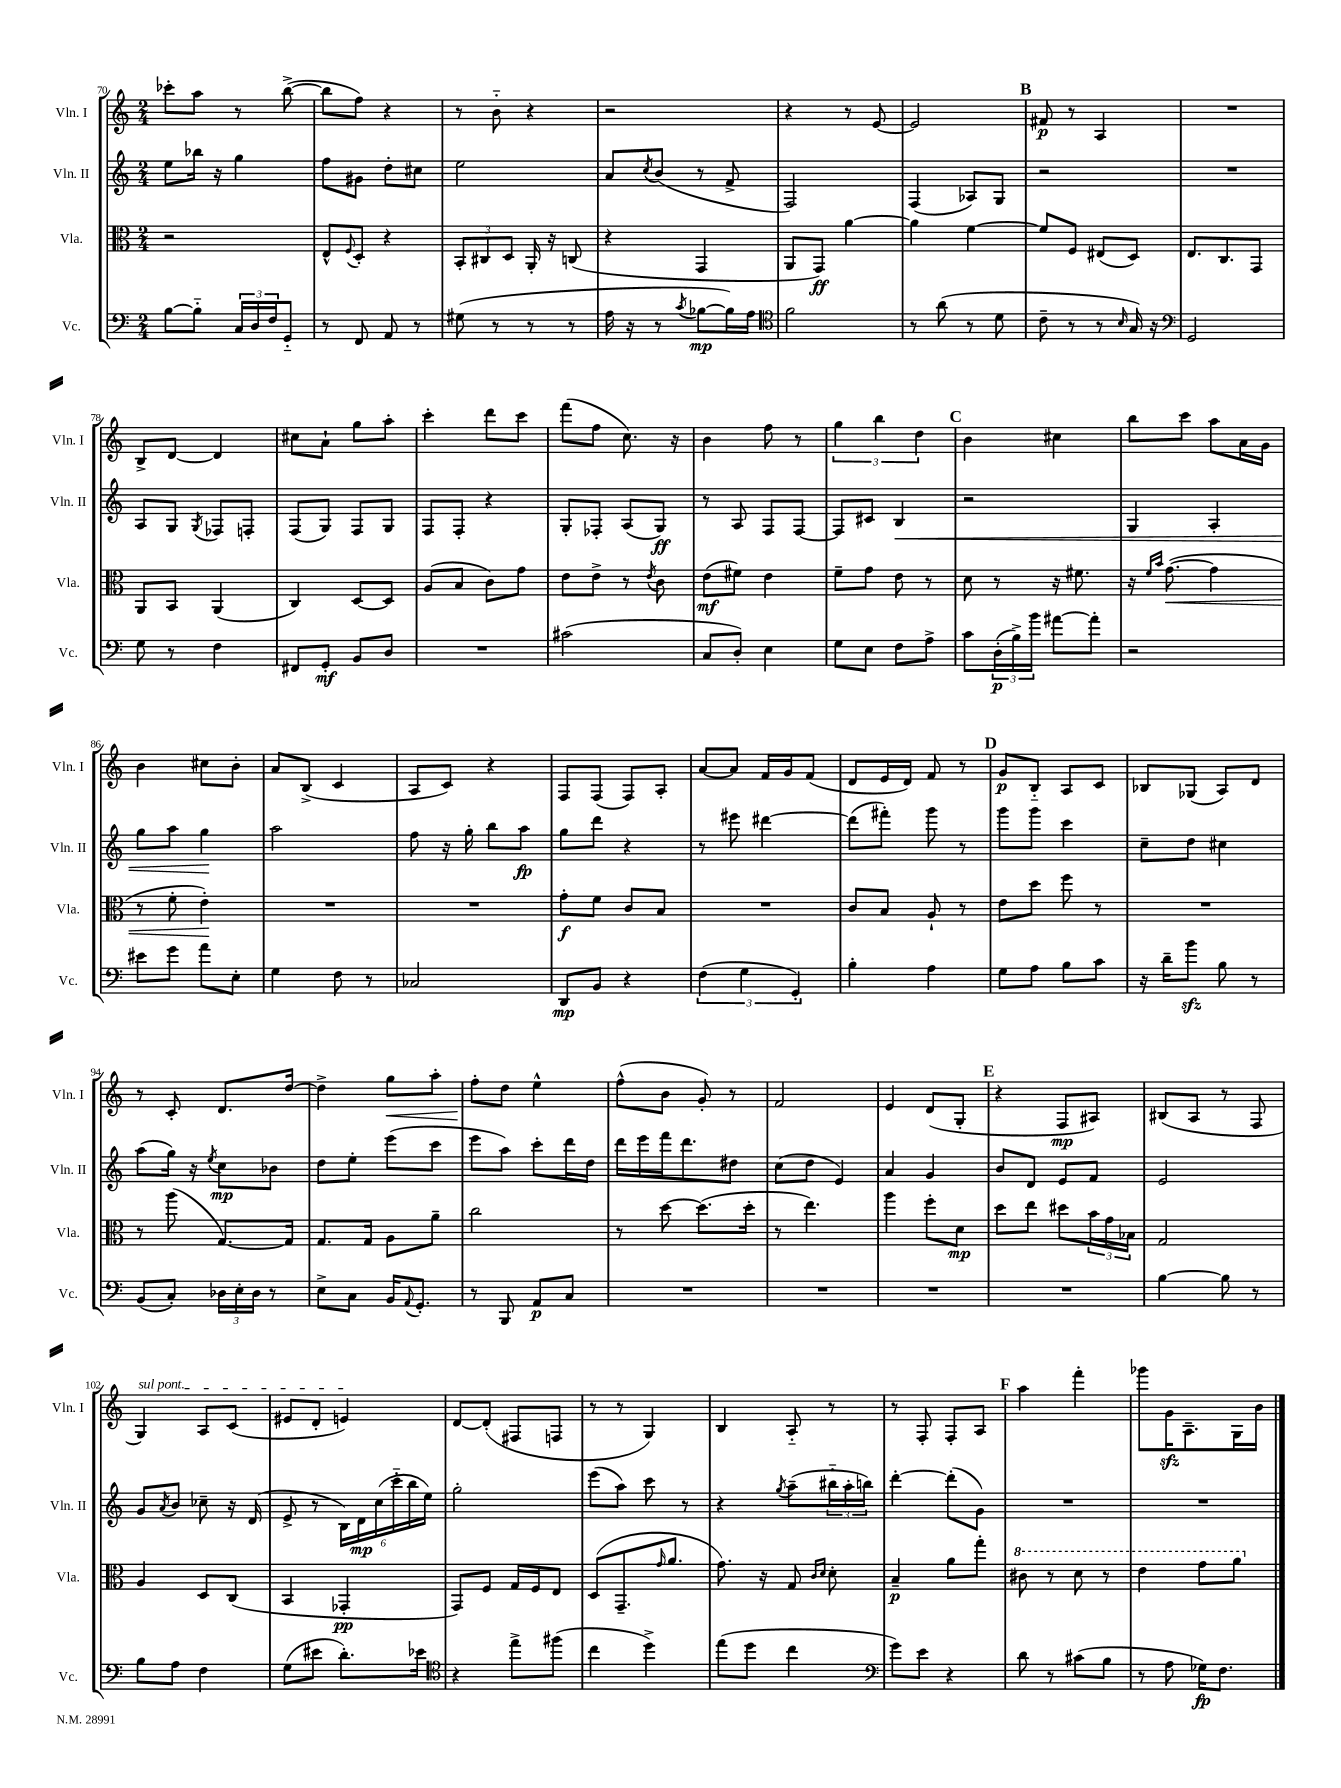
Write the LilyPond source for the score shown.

<<
\new StaffGroup <<
\new Staff = "s0" \with { instrumentName = "Vln. I" shortInstrumentName = "Vln. I" } {
    \clef treble \key c \major \numericTimeSignature \time 2/4
    ces'''8-. a''8 r8 b''8~->( |
    b''8 f''8) r4 |
    r8 b'8-_ r4 |
    r2 |
    r4 r8 e'8~ |
    e'2 |
    \mark \markup { \bold "B" } fis'8\p r8 a4 |
    R2 |
    b8-> d'8~ d'4 |
    cis''8 a'8-! g''8 a''8-. |
    c'''4-. d'''8 c'''8 |
    f'''8( f''8 c''8.) r16 |
    b'4 f''8 r8 |
    \tuplet 3/2 { g''4 b''4 d''4 } |
    \mark \markup { \bold "C" } b'4 cis''4 |
    b''8 c'''8 a''8 a'16 g'16 |
    b'4 cis''8 b'8-. |
    a'8 b8->( c'4 |
    a8 c'8) r4 |
    f8 f8( f8) a8-. |
    a'8~ a'8 f'16 g'16 f'8( |
    d'8 e'16 d'16) f'8 r8 |
    \mark \markup { \bold "D" } g'8\p b8-_ a8 c'8 |
    bes8 ges8( a8) d'8 |
    r8 c'8-. d'8. d''16~ |
    d''4-> g''8\< a''8-. |
    f''8-.\! d''8 e''4-^ |
    f''8-^( b'8 g'8-.) r8 |
    f'2 |
    e'4 d'8( g8-. |
    \mark \markup { \bold "E" } r4 f8\mp ais8) |
    bis8( a8 r8 f8 |
    \once \override TextSpanner.bound-details.left.text = \markup { \italic "sul pont." } g4\startTextSpan) a8 c'8( |
    eis'8 d'8-. e'4\stopTextSpan) |
    d'8~ d'8-.( fis8 f8 |
    r8 r8 g4) |
    b4 a8-_ r8 |
    r8 f8-. f8-. a8 |
    \mark \markup { \bold "F" } a''4 f'''4-. |
    ges'''8 g'16\sfz a8.-- g16 b'16 \bar "|." |
}
\new Staff = "s1" \with { instrumentName = "Vln. II" shortInstrumentName = "Vln. II" } {
    \clef treble \key c \major \numericTimeSignature \time 2/4
    e''8 bes''16 r16 g''4 |
    f''8 gis'8 d''8-. cis''8 |
    e''2 |
    a'8 \acciaccatura { c''8 } b'8( r8 f'8-> |
    f2) |
    f4( aes8) g8 |
    \mark \markup { \bold "B" } r2 |
    R2 |
    a8 g8 \acciaccatura { g8 } fes8 f8-. |
    f8( g8) f8 g8 |
    f8 f8-. r4 |
    g8-. fes8-. a8( g8\ff) |
    r8 a8 f8 f8~ |
    f8 cis'8 b4\< |
    \mark \markup { \bold "C" } r2 |
    g4 a4-. |
    g''8 a''8 g''4\! |
    a''2 |
    f''8 r16 g''16-. b''8 a''8\fp |
    g''8 d'''8 r4 |
    r8 eis'''8 dis'''4~ |
    dis'''8( fis'''8-.) g'''8 r8 |
    \mark \markup { \bold "D" } g'''8 g'''8 c'''4 |
    c''8-- d''8 cis''4 |
    a''8( g''16) r16 \acciaccatura { e''8 } c''8\mp bes'8 |
    d''8 e''8-. e'''8( c'''8 |
    e'''8 a''8) c'''8-. d'''16 d''16 |
    d'''16 e'''16 f'''16 d'''8. dis''8 |
    c''8( d''8 e'4) |
    a'4 g'4 |
    \mark \markup { \bold "E" } b'8 d'8 e'8 f'8 |
    e'2 |
    g'8 \acciaccatura { a'8 } b'8 ces''8-- r16 d'16( |
    e'8-> r8 \tuplet 6/4 { b16) d'16\mp c''16( c'''16-_ b''16 e''16) } |
    g''2-. |
    e'''8( a''8) c'''8 r8 |
    r4 \acciaccatura { g''8 } a''8--( \tuplet 3/2 { bis''16-_ a''16-. b''16) } |
    d'''4~-. d'''8-.( g'8) |
    \mark \markup { \bold "F" } R2 |
    R2 \bar "|." |
}
\new Staff = "s2" \with { instrumentName = "Vla." shortInstrumentName = "Vla." } {
    \clef alto \key c \major \numericTimeSignature \time 2/4
    r2 |
    e8-^ \appoggiatura { f8 } d8-. r4 |
    \tuplet 3/2 { b,8-. cis8 d8 } a,16-. r16 c8( |
    r4 g,4 |
    a,8 g,8\ff) a'4~ |
    a'4 f'4~ |
    \mark \markup { \bold "B" } f'8 f8 eis8( d8) |
    e8. c8. g,8 |
    a,8 b,8 a,4( |
    c4) d8~ d8 |
    a8( b8 c'8) g'8 |
    e'8 e'8-> r8 \acciaccatura { e'8 } c'8 |
    e'8\mf( fis'8) e'4 |
    f'8-- g'8 e'8 r8 |
    \mark \markup { \bold "C" } d'8 r8 r16 fis'8. |
    r16 \grace { f'16 b'16 } g'8.~\<( g'4 |
    r8 f'8-. e'4-.\!) |
    R2 |
    R2 |
    g'8-.\f f'8 c'8 b8 |
    R2 |
    c'8 b8 a8-! r8 |
    \mark \markup { \bold "D" } e'8 d''8 f''8 r8 |
    R2 |
    r8 a''8( g8.~) g16 |
    g8. g16 a8 a'8-- |
    c''2 |
    r8 d''8~ d''8.( d''16-. |
    r8 e''4.) |
    a''4 f''8-. d'8\mp |
    \mark \markup { \bold "E" } d''8 e''8 dis''8 \tuplet 3/2 { b'16 g'16 bes16 } |
    g2 |
    a4 d8 c8( |
    b,4 ges,4-.\pp |
    g,8) f8 g16 f16 e8 |
    d8( g,8.-- \grace { g'16 } a'8. |
    g'8.) r16 g8 \grace { c'16 d'16 } d'8-. |
    b4--\p a'8 g''8-. |
    \mark \markup { \bold "F" } \ottava #1 cis''8 r8 d''8 r8 |
    e''4 g''8 a''8 \ottava #0 \bar "|." |
}
\new Staff = "s3" \with { instrumentName = "Vc." shortInstrumentName = "Vc." } {
    \clef bass \key c \major \numericTimeSignature \time 2/4
    b8~ b8-_ \tuplet 3/2 { c16 d16 f16 } g,8-_ |
    r8 f,8 a,8 r8 |
    gis8( r8 r8 r8 |
    a16 r16 r8 \acciaccatura { c'8 } bes8~\mp bes16) a16 |
    \clef tenor f'2 |
    r8 a'8( r8 d'8 |
    \mark \markup { \bold "B" } c'8-- r8 r8 \grace { b16 } g16) r16 |
    \clef bass g,2 |
    g8 r8 f4 |
    fis,8 g,8-.\mf b,8 d8 |
    R2 |
    cis'2( |
    c8 d8-.) e4 |
    g8 e8 f8 a8-> |
    \mark \markup { \bold "C" } c'8 \tuplet 3/2 { d16-.\p( b16->) b'16 } ais'8~ ais'8-. |
    r2 |
    eis'8 g'8 a'8 e8-. |
    g4 f8 r8 |
    ces2 |
    d,8\mp b,8 r4 |
    \tuplet 3/2 { f4( g4 g,4-.) } |
    b4-. a4 |
    \mark \markup { \bold "D" } g8 a8 b8 c'8 |
    r16 d'16-- b'8\sfz b8 r8 |
    b,8( c8-.) \tuplet 3/2 { des16 e16-. des16 } r8 |
    e8-> c8 b,16 \appoggiatura { a,8 } g,8.-. |
    r8 b,,8 a,8\p c8 |
    R2 |
    R2 |
    R2 |
    \mark \markup { \bold "E" } R2 |
    b4~ b8 r8 |
    b8 a8 f4 |
    g8( eis'8 d'8.-.) ees'16 |
    \clef tenor r4 e''8-> fis''8( |
    c''4 d''4->) |
    e''8( d''8 c''4 |
    \clef bass g'8) e'8 r4 |
    \mark \markup { \bold "F" } d'8 r8 cis'8( b8 |
    r8 a8 ges16\fp) f8. \bar "|." |
}
>>
>>
\layout { \context { \Score currentBarNumber = #70 } }
